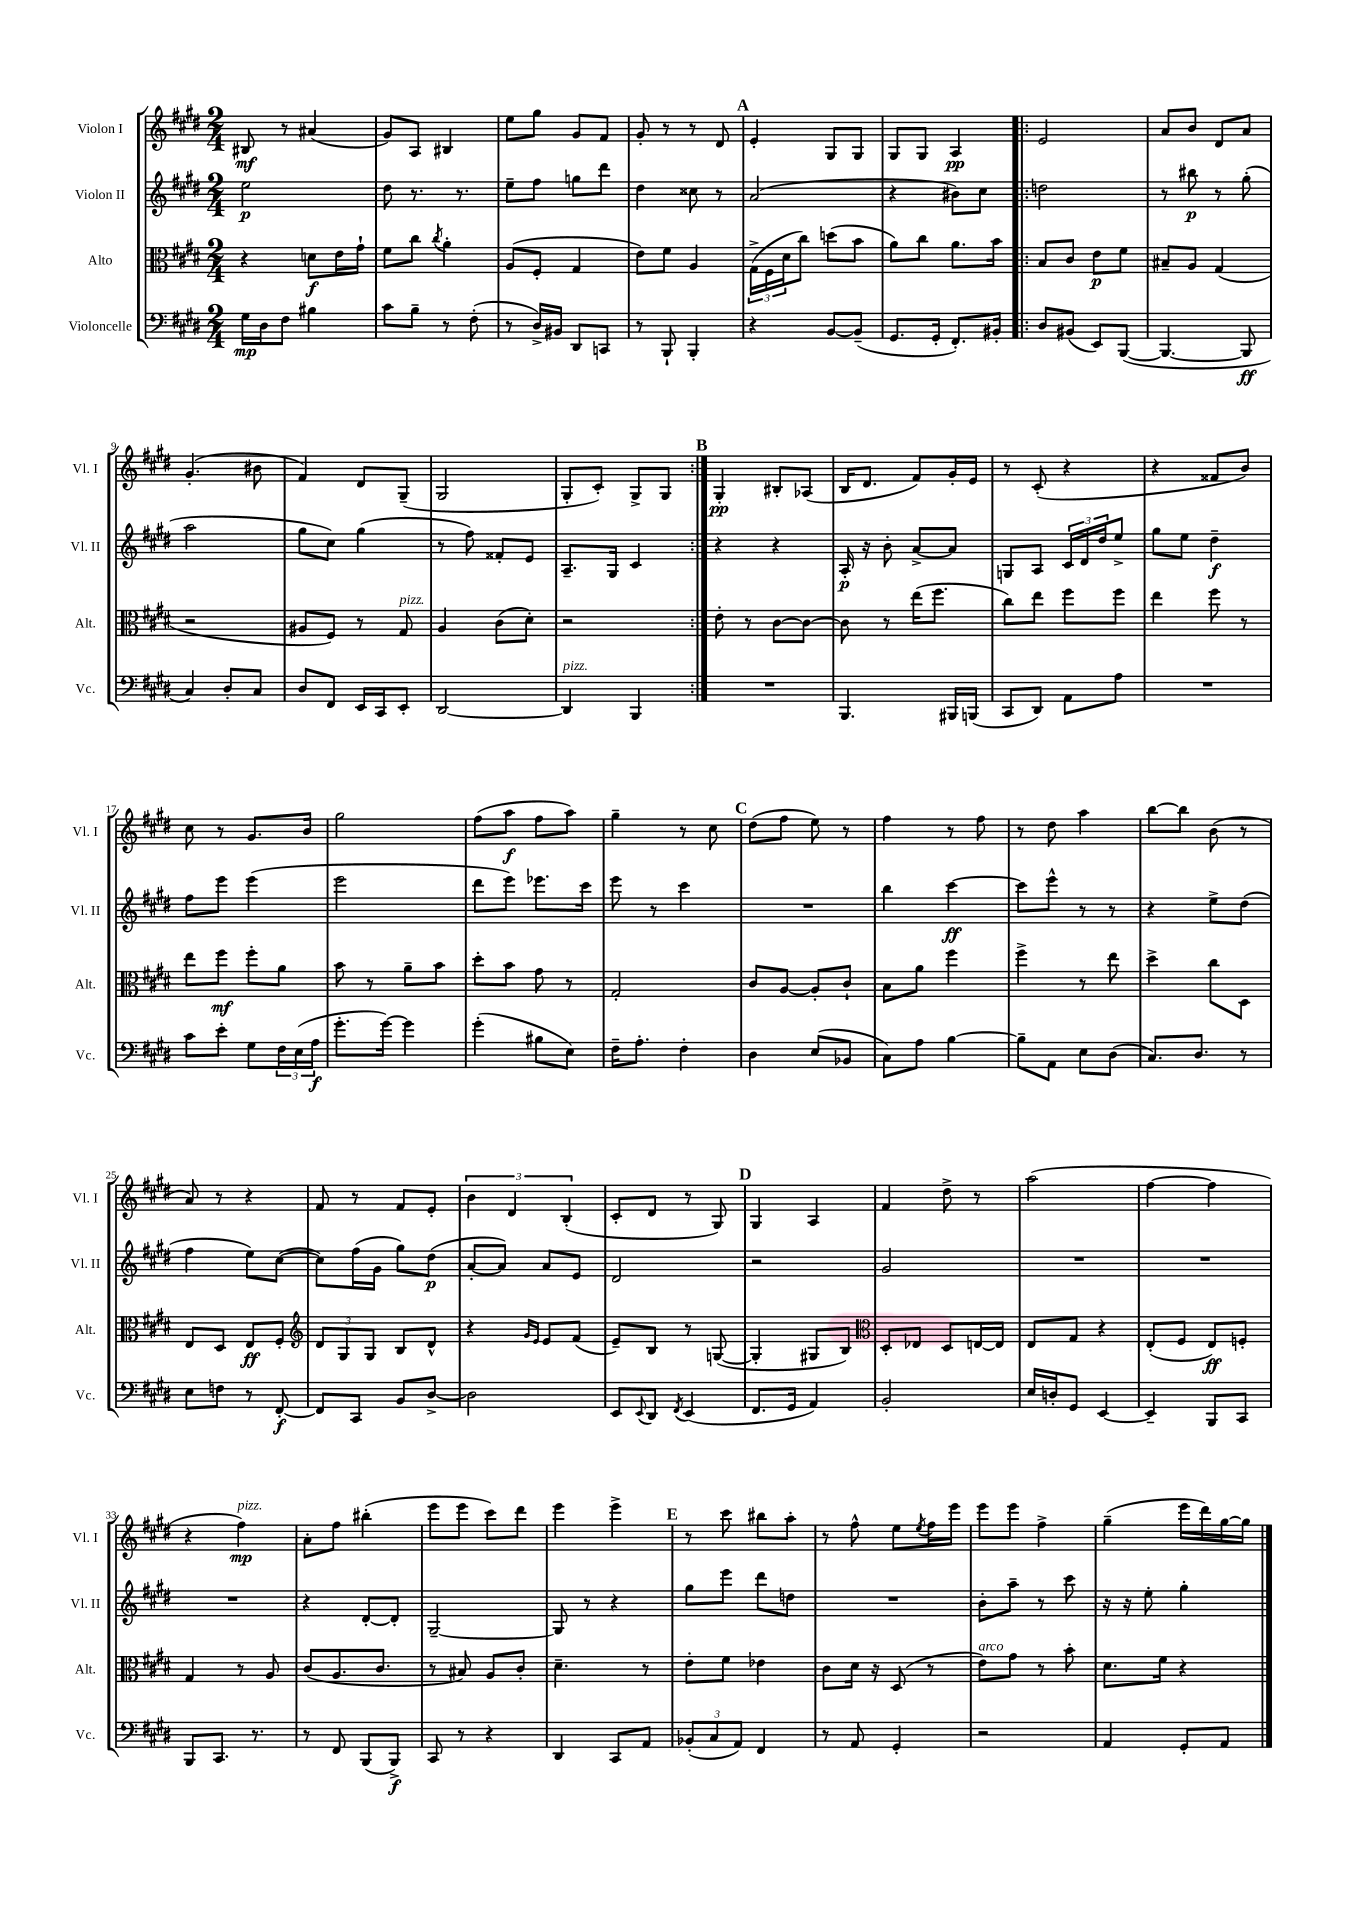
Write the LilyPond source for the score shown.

<<
\new StaffGroup <<
\new Staff = "s0" \with { instrumentName = "Violon I" shortInstrumentName = "Vl. I" } {
    \clef treble \key e \major \numericTimeSignature \time 2/4
    bis8\mf r8 ais'4( |
    gis'8) a8 bis4 |
    e''8 gis''8 gis'8 fis'8 |
    gis'8-. r8 r8 dis'8 |
    \mark \markup { \bold "A" } e'4-. gis8 gis8 |
    gis8 gis8 a4\pp |
    \repeat volta 2 { e'2 |
    a'8 b'8 dis'8 a'8 |
    gis'4.-.( bis'8 |
    fis'4) dis'8 gis8--( |
    gis2 |
    gis8-. cis'8-.) gis8-> gis8 | }
    \mark \markup { \bold "B" } gis4-.\pp bis8-. aes8( |
    b16 dis'8. fis'8) gis'16-. e'16 |
    r8 cis'8-.( r4 |
    r4 fisis'8 b'8) |
    cis''8 r8 gis'8. b'16 |
    gis''2 |
    fis''8( a''8\f fis''8 a''8) |
    gis''4-- r8 cis''8 |
    \mark \markup { \bold "C" } dis''8( fis''8 e''8) r8 |
    fis''4 r8 fis''8 |
    r8 dis''8 a''4 |
    b''8~ b''8 b'8( r8 |
    a'8) r8 r4 |
    fis'8 r8 fis'8 e'8-. |
    \tuplet 3/2 { b'4 dis'4 b4-.( } |
    cis'8-. dis'8 r8 gis8) |
    \mark \markup { \bold "D" } gis4 a4 |
    fis'4 dis''8-> r8 |
    a''2( |
    fis''4~ fis''4 |
    r4 fis''4\mp^\markup { \italic "pizz." }) |
    a'8-. fis''8 bis''4-.( |
    e'''8 e'''8 cis'''8) dis'''8 |
    e'''4 e'''4-> |
    \mark \markup { \bold "E" } r8 cis'''8 bis''8 a''8-. |
    r8 fis''8-^ e''8 \acciaccatura { e''8 } fis''16 e'''16 |
    e'''8 e'''8 fis''4-> |
    gis''4--( e'''16 dis'''16) gis''16~ gis''16 \bar "|." |
}
\new Staff = "s1" \with { instrumentName = "Violon II" shortInstrumentName = "Vl. II" } {
    \clef treble \key e \major \numericTimeSignature \time 2/4
    e''2\p |
    dis''8 r8. r8. |
    e''8-- fis''8 g''8 dis'''8 |
    dis''4 cisis''8 r8 |
    \mark \markup { \bold "A" } a'2( |
    r4 bis'8) cis''8 |
    \repeat volta 2 { d''2 |
    r8 bis''8\p r8 gis''8-.( |
    a''2 |
    gis''8 cis''8) gis''4( |
    r8 fis''8) fisis'8-. e'8 |
    a8.-- gis16 cis'4 | }
    \mark \markup { \bold "B" } r4 r4 |
    a16-.\p r16 b'8-. a'8~-> a'8 |
    g8 a8 \tuplet 3/2 { cis'16 dis'16 dis''16 } e''8-> |
    gis''8 e''8 dis''4--\f |
    fis''8 e'''8 e'''4( |
    e'''2 |
    dis'''8 e'''8) ees'''8. cis'''16 |
    e'''8 r8 cis'''4 |
    \mark \markup { \bold "C" } R2 |
    b''4 cis'''4~\ff |
    cis'''8 e'''8-^ r8 r8 |
    r4 e''8-> dis''8( |
    fis''4 e''8) cis''8~( |
    cis''8) fis''16( gis'16 gis''8) dis''8\p( |
    a'8~-. a'8) a'8 e'8 |
    dis'2 |
    \mark \markup { \bold "D" } r2 |
    gis'2 |
    R2 |
    R2 |
    R2 |
    r4 dis'8~-. dis'8-. |
    gis2~-- |
    gis8 r8 r4 |
    \mark \markup { \bold "E" } gis''8 e'''8 dis'''8 d''8 |
    R2 |
    b'8-. a''8-- r8 cis'''8 |
    r16 r16 e''8-. gis''4-. \bar "|." |
}
\new Staff = "s2" \with { instrumentName = "Alto" shortInstrumentName = "Alt." } {
    \clef alto \key e \major \numericTimeSignature \time 2/4
    r4 d'8\f e'16 gis'16-! |
    fis'8 cis''8 \acciaccatura { cis''8 } a'4-. |
    a8( fis8-. gis4 |
    e'8) fis'8 a4 |
    \mark \markup { \bold "A" } \tuplet 3/2 { gis16->( fis16 dis'16 } cis''8) d''8( b'8 |
    a'8) cis''8 a'8. b'16 |
    \repeat volta 2 { b8 cis'8 e'8\p fis'8 |
    bis8-- a8 gis4( |
    r2 |
    ais8 fis8) r8 gis8^\markup { \italic "pizz." } |
    a4 cis'8( dis'8-.) |
    r2 | }
    \mark \markup { \bold "B" } e'8-. r8 cis'8~ cis'8~ |
    cis'8 r8 e''16( fis''8. |
    cis''8) e''8 fis''8 fis''8 |
    e''4 fis''8 r8 |
    e''8 fis''8\mf fis''8-. a'8 |
    b'8 r8 a'8-- b'8 |
    dis''8-. b'8 gis'8 r8 |
    gis2-. |
    \mark \markup { \bold "C" } cis'8 a8~ a8-. cis'8-! |
    b8 a'8 fis''4 |
    fis''4-> r8 e''8 |
    dis''4-> cis''8 dis8 |
    e8 dis8 e8\ff fis8-. |
    \clef treble \tuplet 3/2 { dis'8 gis8 gis8 } b8 dis'8-^ |
    r4 \grace { gis'16 e'16 } e'8 fis'8( |
    e'8--) b8 r8 g8~( |
    \mark \markup { \bold "D" } g4-. gis8 b8) |
    \clef alto dis8-. ees8 dis8 e16~ e16 |
    e8 gis8 r4 |
    e8-.( fis8 e8\ff) f8-. |
    gis4 r8 a8 |
    cis'8( a8. cis'8. |
    r8 bis8) a8 cis'8-. |
    dis'4.-- r8 |
    \mark \markup { \bold "E" } e'8-. fis'8 ees'4 |
    cis'8 dis'16 r16 dis8( r8 |
    e'8^\markup { \italic "arco" }) gis'8 r8 b'8-. |
    dis'8. fis'16 r4 \bar "|." |
}
\new Staff = "s3" \with { instrumentName = "Violoncelle" shortInstrumentName = "Vc." } {
    \clef bass \key e \major \numericTimeSignature \time 2/4
    gis16\mp dis16 fis8 bis4 |
    cis'8 b8-- r8 fis8-.( |
    r8 dis16->) bis,16 dis,8 c,8 |
    r8 b,,8-! b,,4-. |
    \mark \markup { \bold "A" } r4 b,8~ b,8--( |
    gis,8. gis,16-. fis,8.-.) bis,16-. |
    \repeat volta 2 { dis8 bis,8( e,8) b,,8~( |
    b,,4.~ b,,8\ff |
    cis4) dis8-. cis8 |
    dis8 fis,8 e,16 cis,16 e,8-. |
    dis,2~ |
    dis,4^\markup { \italic "pizz." } b,,4 | }
    \mark \markup { \bold "B" } R2 |
    b,,4. bis,,16 b,,16( |
    cis,8 dis,8) a,8 a8 |
    R2 |
    cis'8 e'8-. gis8 \tuplet 3/2 { fis16 e16( a16\f } |
    gis'8.-. gis'16~) gis'4 |
    gis'4-.( bis8 e8) |
    fis16-- a8.-. fis4-. |
    \mark \markup { \bold "C" } dis4 e8( bes,8 |
    cis8) a8 b4~ |
    b8-- a,8 e8 dis8( |
    cis8.) dis8. r8 |
    e8 f8 r8 fis,8~-.\f |
    fis,8 cis,8 b,8 dis8~-> |
    dis2 |
    e,8 \appoggiatura { e,8 } dis,8 \acciaccatura { fis,8 } e,4( |
    \mark \markup { \bold "D" } fis,8. gis,16 a,4) |
    b,2-. |
    e16 d16-. gis,8 e,4~ |
    e,4-- b,,8 cis,8 |
    b,,8 cis,8. r8. |
    r8 fis,8 b,,8( b,,8->\f) |
    cis,8 r8 r4 |
    dis,4 cis,8 a,8 |
    \mark \markup { \bold "E" } \tuplet 3/2 { bes,8-.( cis8 a,8) } fis,4 |
    r8 a,8 gis,4-. |
    r2 |
    a,4 gis,8-. a,8 \bar "|." |
}
>>
>>
